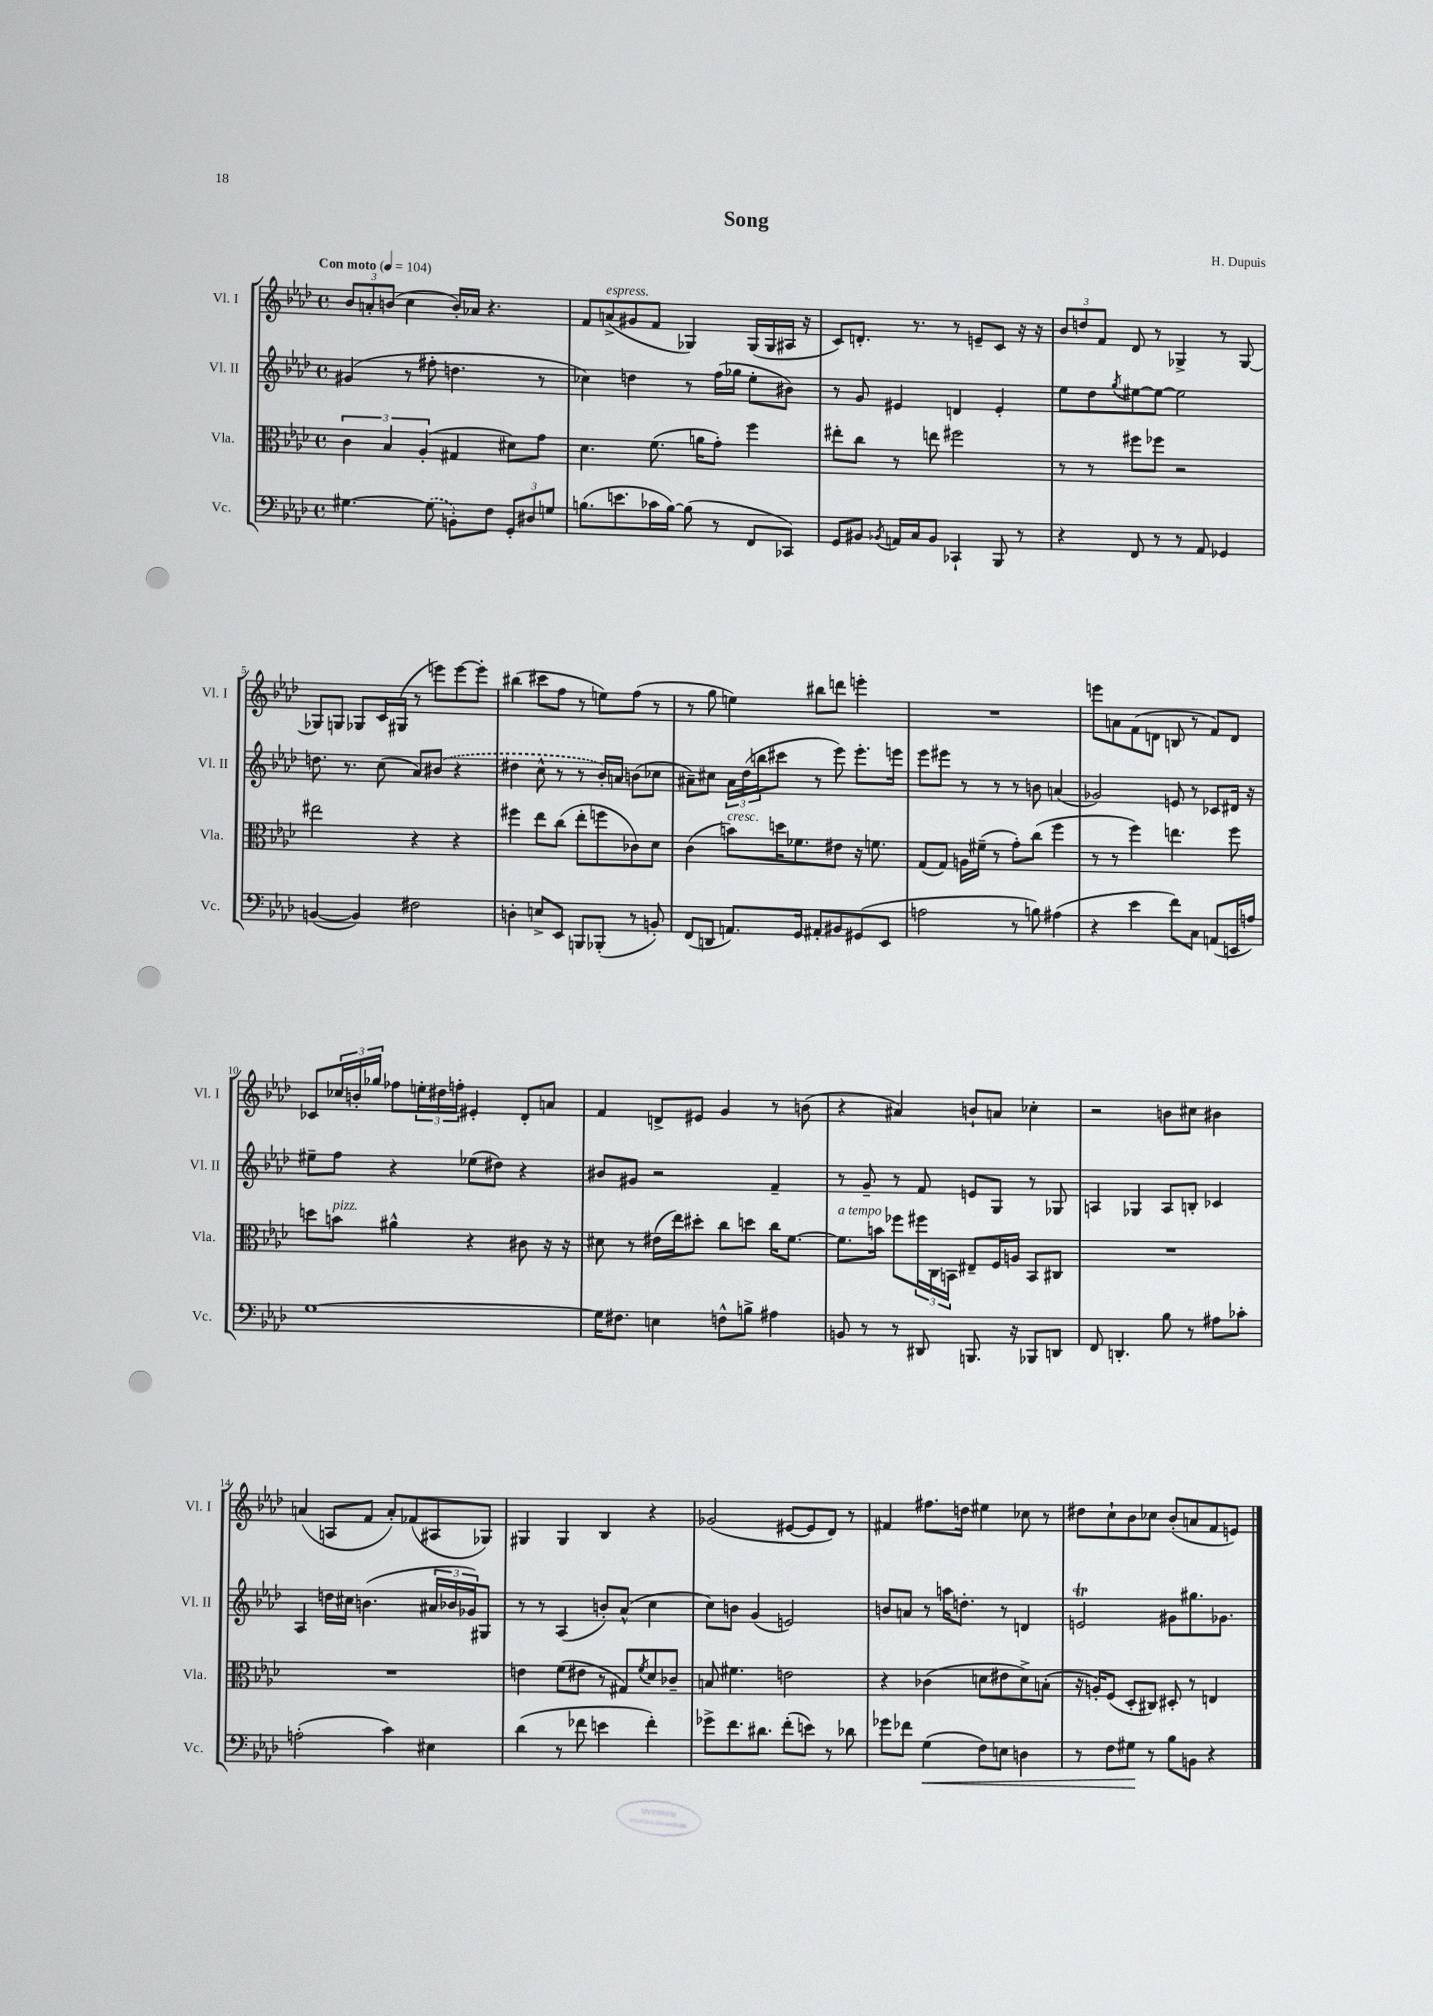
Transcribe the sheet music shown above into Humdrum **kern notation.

**kern	**kern	**kern	**kern
*staff4	*staff3	*staff2	*staff1
*clefF4	*clefC3	*clefG2	*clefG2
*k[b-e-a-d-]	*k[b-e-a-d-]	*k[b-e-a-d-]	*k[b-e-a-d-]
*M4/4	*M4/4	*M4/4	*M4/4
*met(c)	*met(c)	*met(c)	*met(c)
*MM104	*MM104	*MM104	*MM104
[4.G#	6c	(4g#	12b-
.	.	.	12a'
.	6B-	.	(12b
.	.	8r	4cc
.	(6A-'	.	.
(8G#]	.	8ff#'	.
8BB')	4G#	4.dd	16b')
.	.	.	16a-
8F	.	.	4.r
12GG'	8d#)	.	.
12D#	.	.	.
.	8g	8r	.
12G	.	.	.
=	=	=	=
(8.B	4.d-	4cc-)	8f
.	.	.	(8a^
8.e	.	.	.
.	.	4dd	8g#
16c-	(8.f	.	8f
[16B)	.	.	.
(8B]	.	8r	4G-)
.	16a	.	.
8r	8g')	(16ff	.
.	.	16gg-	.
8FF	4ff	8ee-'	(16G-
.	.	.	16G-
8CC-)	.	8b#)	16A#
.	.	.	16r
=	=	=	=
8GG	8ee#'	8r	8c)
8BB#	8cc	8g	8.d'
8qBB-	.	.	.
16AA	8r	4e#	.
16C	.	.	8.r
8BB-	8ee	.	.
4CC-`	2ff#	4d	8r
.	.	.	8e~
8BBB-	.	4e#'	8c
8r	.	.	16r
.	.	.	16r
=	=	=	=
4r	8r	8ee-	12b-
.	.	.	12dd
.	8r	8dd-	.
.	.	.	12f
.	.	8qgg	.
8FF	8ff#	[8ee#	8d-
8r	8ff-	8ee#_	8r
8r	2r	2ee#]	4G-^
8AA-	.	.	.
4GG-	.	.	8r
.	.	.	[8G-
=	=	=	=
([4BB	2ee#	8.dd	8G-]
.	.	.	8G
.	.	8.r	.
4BB])	.	.	8G-
.	.	(8cc	16c
.	.	.	(16G#
2F#	4r	8a-)	8r
.	.	(8b#	8eee)
.	4r	4r	[8eee
.	.	.	8eee']
=	=	=	=
4D'	4ff#	4dd#	(4bb#
8E^	8ee-	8cc^^	8ccc#
8EE-	(8cc	8r	8ff
8BBB	8ee-'	8r	8r
(8BBB-'	8ff	16b-')	8ee)
.	.	16a	.
8r	8c-)	(8b	(8ff
8BB')	8d-	8cc-	8r
=	=	=	=
(8FF	(4c	8a#~)	8r
8DD	.	8cc#	8gg
8.AA)	8b)	24a#	4ee)
.	.	(24dd-	.
.	.	24bb	.
.	16dd	8ccc#	.
16GG	8.f-	.	.
8AA#'	.	8r	8bb#
8BB#	8e#	8eee-)	8ddd
(8GG#	16r	8.eee-'	4eee'
.	8.f	.	.
8EE-	.	.	.
.	.	16eee	.
=	=	=	=
2A	(8G	8eee-	1r
.	8G)	8eee#	.
.	16A	8r	.
.	(16f#~	.	.
.	8r	8r	.
8r	8g')	8r	.
8B)	(8cc	8b	.
(4A#	4ff	(4a	.
=	=	=	=
4r	8r	2g-)	8eee
.	8r	.	8a
4e-	4ff)	.	(8f
.	.	.	8d
8f)	4.ee	8e	8B
8C	.	8r	8r
(8AA	.	8c-	8f)
16EE	8ff	16d#	8d
16A)	.	16r	.
=	=	=	=
[1G	8dd	8ee#~	8c-
.	8b	8ff	24cc-
.	.	.	24b'
.	.	.	24gg-
.	4a#^^	4r	8ff-
.	.	.	24ee'
.	.	.	24dd#
.	.	.	24ff'
.	4r	(8ee-	4e#'
.	.	8dd#)	.
.	8c#	4r	8d-'
.	16r	.	8a
.	16r	.	.
=	=	=	=
16G]	8d#	8b#	4f
8.F#	.	.	.
.	8r	8g#	.
4E	(16e#	2r	8d^
.	16ee-)	.	.
.	8dd#'	.	8e#
8F^^	8cc	.	4g
8B^	8dd	.	.
4A#	16cc	4f~	8r
.	[8.f	.	.
.	.	.	(8b
=	=	=	=
8BB	8.f]	8r	4r
8r	.	8g~	.
.	16b	.	.
8r	8ff-	8r	4a#)
8DD#	24ff#	8f	.
.	24C	.	.
.	24BB	.	.
8.BBB	8E#~	8e	8b`
.	16F	8G	8a
16r	16A	.	.
8BBB-	8BB	8r	4cc-'
8DD	8C#	8G-	.
=	=	=	=
8FF	1r	4A	2r
4.DD'	.	.	.
.	.	4G-	.
8B-	.	8A	8b
8r	.	8B'	8cc#
8A#	.	4c-	4b#
8c-'	.	.	.
=	=	=	=
(2A'	1r	4A-	(4a
.	.	16dd	8A
.	.	16cc#	.
.	.	(4.b	8f
4c)	.	.	8a')
.	.	.	(8f-
4E#	.	24a#	8A#
.	.	24b-	.
.	.	24g-)	.
.	.	8G#	8G-)
=	=	=	=
(4d-	4e	8r	4G#
.	.	8r	.
8r	(8f	(4A-	4G#
8f-	8e#	.	.
4e	8r	8b')	4B-
.	8G#)	(8a-^^	.
.	8qf	.	.
4f-')	8d-	4cc	4r
.	8c-~	.	.
=	=	=	=
8g-^	8B	8cc)	(2g-
8.f	4.f#	8b	.
.	.	(4g	.
8.d#	.	.	.
(8f'	2e	2e)	[8e#
8e)	.	.	8e#]
8r	.	.	8d-)
8d-	.	.	8r
=	=	=	=
8g-	4r	8b	4f#
8f-	.	8a	.
(4G	(4c-	8r	8.ff#
.	.	16aa	.
.	.	8.dd'	16dd
8F)	8d	.	4ee#
8E	8e#	8r	.
4D	8d^)	4d	8cc-
.	(8B'	.	8r
=	=	=	=
8r	16r	2e	8dd#
.	16A')	.	.
8F	(8F	.	8cc`
8G#	8D-'	.	8b-
8r	8C#)	.	8cc-
8B-	8D#'	8g#	(8b-'
8BB	8r	8.gg#	8a
4r	4E	.	8f
.	.	8.g-	.
.	.	.	8e)
==	==	==	==
*-	*-	*-	*-
